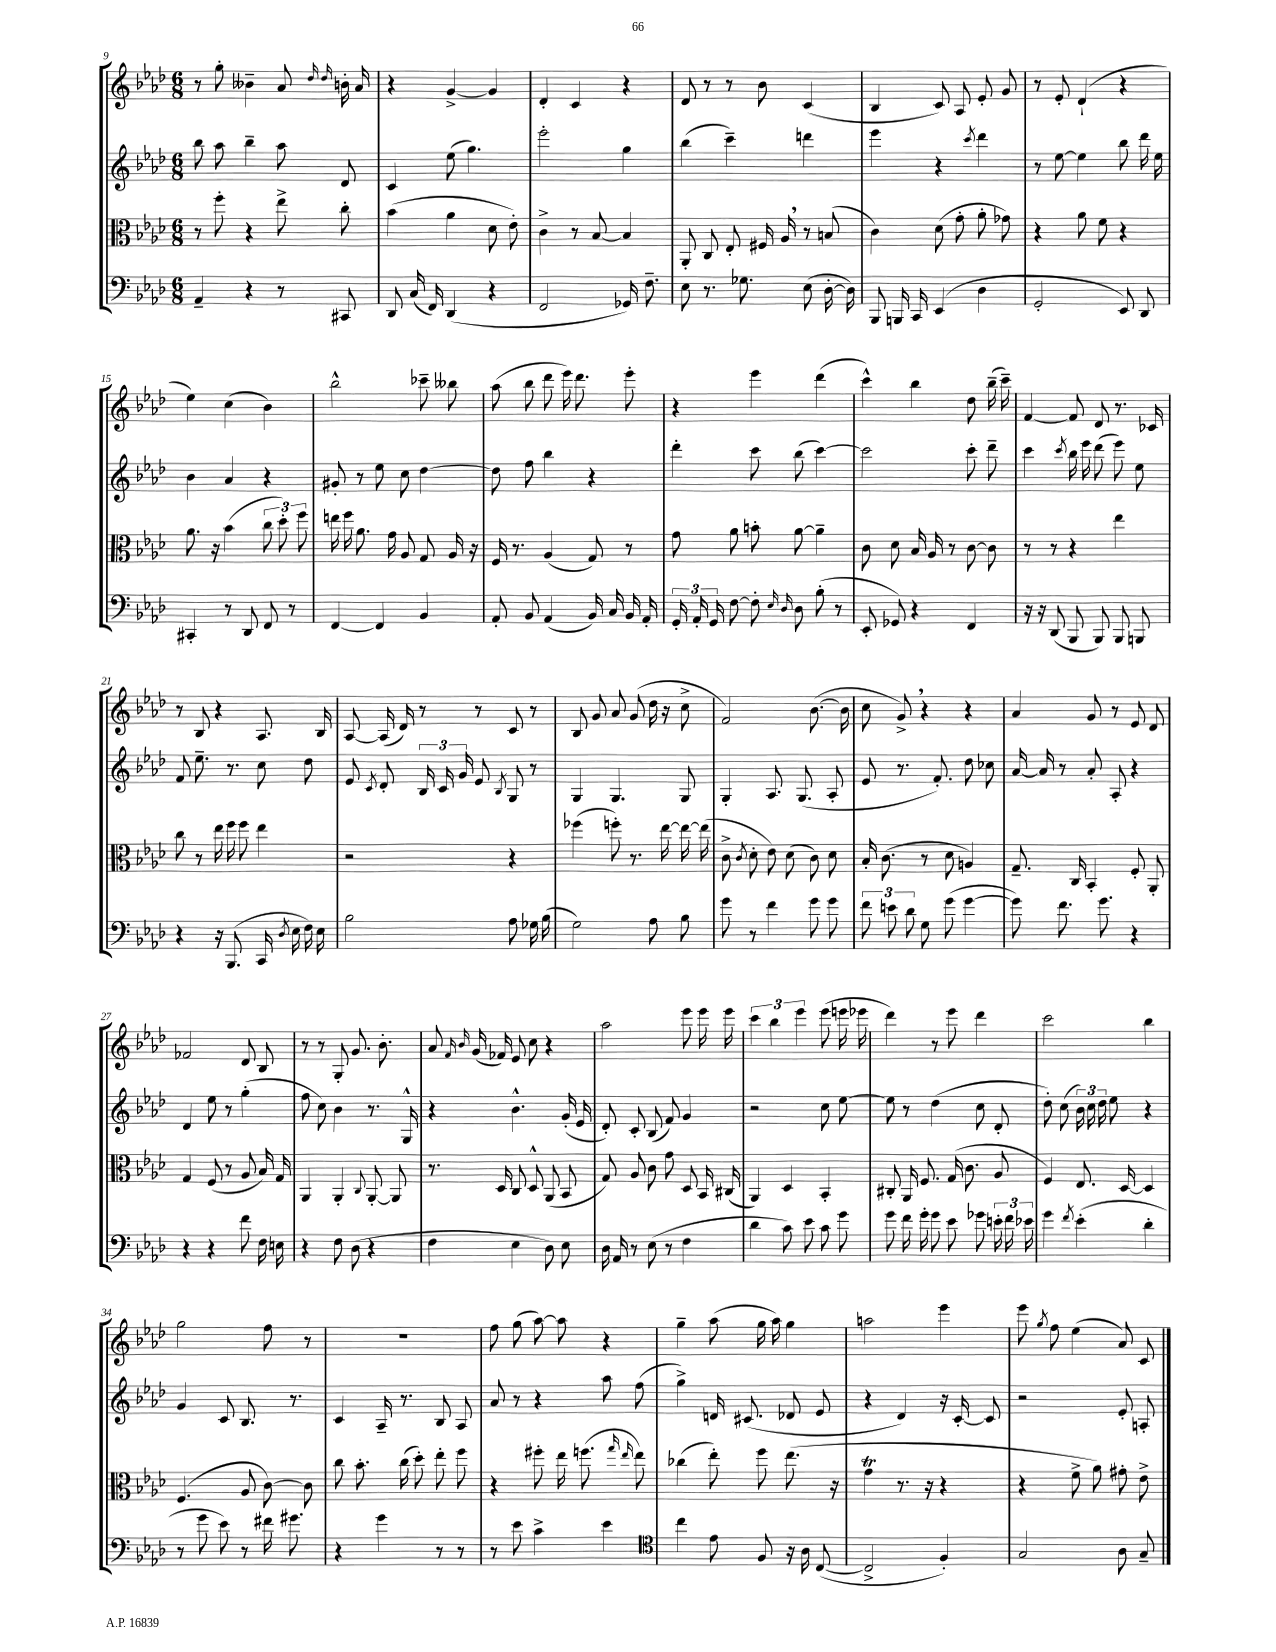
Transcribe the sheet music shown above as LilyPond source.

<<
\new StaffGroup <<
\new Staff = "s0" {
    \clef treble \key aes \major \numericTimeSignature \time 6/8
    \autoBeamOff r8 g''8-. beses'4-- aes'8 \grace { des''16 des''16 } b'16-. aes'16 |
    r4 g'4~-> g'4 |
    des'4-. c'4 r4 |
    des'8 r8 r8 bes'8 c'4( |
    bes4 c'8) aes8 ees'8-. g'8 |
    r8 ees'8-. des'4-!( r4 |
    ees''4) c''4( bes'4) |
    bes''2-^ ces'''8-- beses''8 |
    aes''8( bes''8 des'''8 ees'''16) des'''8. ees'''8-. |
    r4 ees'''4 des'''4( |
    c'''4-^) bes''4 des''8 bes''16--( c'''16--) |
    f'4~ f'8 des'8 r8. ces'16 |
    r8 bes8 r4 aes8. bes16 |
    aes8~ aes16( des'16) r8 r8 c'8 r8 |
    bes8 g'8 aes'8 g'8( des''16 r16 c''8-> |
    f'2) bes'8.~( bes'16 |
    c''8 g'8->) \breathe r4 r4 |
    aes'4 g'8 r8 ees'8 des'8 |
    fes'2 des'8 bes8 |
    r8 r8 g8-. g'8. bes'8.-. |
    aes'8 \grace { f'16 bes'16 } g'16( fes'16) ees'8 c''8 r4 |
    aes''2 ees'''8 ees'''16 ees'''16 |
    \tuplet 3/2 { c'''4 bes''4 ees'''4 } ees'''8( e'''16 ees'''16 |
    des'''4) r8 ees'''8 des'''4 |
    c'''2 bes''4 |
    g''2 f''8 r8 |
    R2. |
    f''8 g''8( aes''8~) aes''8 r4 |
    g''4-- aes''8( g''16 aes''16) g''4 |
    a''2 ees'''4 |
    ees'''8 \acciaccatura { g''8 } f''8 ees''4( aes'8) c'8 \bar "|." |
}
\new Staff = "s1" {
    \clef treble \key aes \major \numericTimeSignature \time 6/8
    \autoBeamOff bes''8 aes''8 bes''4-- aes''8 des'8 |
    c'4 ees''8( g''4.) |
    ees'''2-. g''4 |
    bes''4( c'''4--) d'''4 |
    ees'''4 r4 \acciaccatura { c'''8 } des'''4 |
    r8 ees''8~ ees''4 bes''8 des'''16 ees''16 |
    bes'4 aes'4 r4 |
    gis'8-. r8 ees''8 c''8 des''4~ |
    des''8 f''8 bes''4 r4 |
    des'''4-. c'''8 bes''8( c'''4~) |
    c'''2 c'''8-. des'''8-- |
    c'''4 \acciaccatura { c'''8 } bes''16 ees'''16 des'''8( ees'''8) ees''8 |
    f'8 ees''8.-- r8. c''8 des''8 |
    ees'8 \acciaccatura { c'8 } des'8-. \tuplet 3/2 { bes16 c'16 g'16 } ees'8 \acciaccatura { bes8 } g8 r8 |
    g4 g4. g8 |
    g4-. aes8. g8.( aes8-. |
    ees'8 r8. f'8.-.) des''8 ces''8 |
    aes'16~ aes'16 r8 aes'8-. aes8-. r4 |
    des'4 ees''8 r8 g''4-.( |
    f''8 c''8) bes'4 r8. g16-^ |
    r4 bes'4.-^ g'16-.( ees'16 |
    des'8-.) c'8-. bes8( f'8) g'4 |
    r2 c''8 ees''8~ |
    ees''8 r8 des''4( c''8 des'8-. |
    des''8-.) c''8( \tuplet 3/2 { bes'16) c''16 des''16 } ees''8 r4 |
    g'4 c'8 bes8. r8. |
    c'4 aes16-- r8. bes8 aes8 |
    aes'8 r8 r4 aes''8 f''8( |
    g''4->) d'16 cis'8.( des'8 ees'8 |
    r4 des'4) r16 c'16~-. c'8 |
    r2 ees'8-. a8-. \bar "|." |
}
\new Staff = "s2" {
    \clef alto \key aes \major \numericTimeSignature \time 6/8
    \autoBeamOff r8 f''8-. r4 ees''8-> c''8-. |
    bes'4( aes'4 des'8 ees'8-.) |
    c'4-> r8 bes8~ bes4 |
    aes,8-. c8 ees8-. fis16 aes16 \breathe r8 b8( |
    c'4) des'8( g'8-. aes'8-. ges'8) |
    r4 aes'8 f'8 r4 |
    aes'8. r16 bes'4( \tuplet 3/2 { c''8 des''8-.) f''8 } |
    e''16 f''16 aes'8. g'16 aes8 g8 aes16 r16 |
    f16 r8. aes4( g8) r8 |
    g'8 aes'8 b'8-. aes'8~ aes'4-- |
    c'8 des'8 bes16 aes16 r8 c'8~ c'8 |
    r8 r8 r4 ees''4 |
    c''8 r8 ees''16 f''16 f''8 ees''4 |
    r2 r4 |
    fes''4( f''8-.) r8. ees''16~ ees''16~ ees''16( |
    c'8-> \acciaccatura { c'8 } des'8-. ees'8) des'8( c'8) des'8 |
    bes16-. c'8.( r8 des'8 a4) |
    g8.-- c16 bes,4-. f8-. aes,8-. |
    g4 f8( r8 aes8 bes16) g16 |
    aes,4 aes,4-. \appoggiatura { c8 } aes,8~-. aes,8 |
    r8. des16 c8 des8-^ aes,8( bes,8 |
    g8) aes8 c'8 g'8 des8 bes,16 cis16( |
    aes,4) des4 bes,4-. |
    cis8-. aes,16 f8. g16( c'8. aes8 |
    f4) ees8. des16~ des4 |
    f4.( aes8 c'8~) c'8 |
    c''8 bes'8.-. c''16( des''8-.) ees''8-. f''8 |
    r4 fis''8-. ees''16 f''8.( \grace { g''16 ees''16 } ees''8) |
    ces''4( ees''8-.) f''8 ees''8.( r16 |
    g'4\trill r8. r16 r4 |
    r4 f'8-> aes'8) gis'8-. ees'8-> \bar "|." |
}
\new Staff = "s3" {
    \clef bass \key aes \major \numericTimeSignature \time 6/8
    \autoBeamOff aes,4-- r4 r8 cis,8 |
    des,8 c16( f,16) des,4( r4 |
    f,2 ges,16) f8.-- |
    ees8 r8. ges8. ees8( des16~-. des16) |
    bes,,8 b,,16 c,16 ees,4( des4 |
    g,2-. ees,8) des,8 |
    cis,4-. r8 des,8 f,8 r8 |
    f,4~ f,4 bes,4 |
    aes,8-. bes,8 aes,4( bes,16) c16 bes,16 aes,16-. |
    \tuplet 3/2 { g,16-. aes,16-. g,16 } f8~ f8-. \grace { ees16 des16 } des8 bes8-.( r8 |
    ees,8-. ges,8) r4 f,4 |
    r16 r16 des,8( bes,,8 bes,,8) bes,,8 b,,8 |
    r4 r16 bes,,8.( c,16 \acciaccatura { des8 } ees16 f16) ees16 |
    bes2 aes8 ges16 bes16( |
    g2) aes8 bes8 |
    g'8 r8 f'4 g'8 g'8 |
    \tuplet 3/2 { f'8 e'8 des'8 } g8 g'8( g'4~ |
    g'8) f'8. g'8. r4 |
    r4 r4 f'8 f16 e16 |
    r4 f8 des8( r4 |
    f4 ees4 des8) ees8 |
    des16 aes,16 r8 ees8( r8 f4 |
    des'4 c'8) ees'8 c'8 g'8 |
    g'8 f'16 g'16-. g'8 ees'8 ges'8 \tuplet 3/2 { e'16-. f'16 ees'16 } |
    g'4 \acciaccatura { f'8 } ees'4-.( des'4-. |
    r8 g'8 ees'8) r8 fis'16 gis'8. |
    r4 g'4 r8 r8 |
    r8 ees'8 c'4-> ees'4 |
    \clef tenor c''4 ees'8 f8 r16 aes16 c8~( |
    c2-> f4-.) |
    g2 aes8 g8-- \bar "|." |
}
>>
>>
\layout { \context { \Score currentBarNumber = #9 } }
